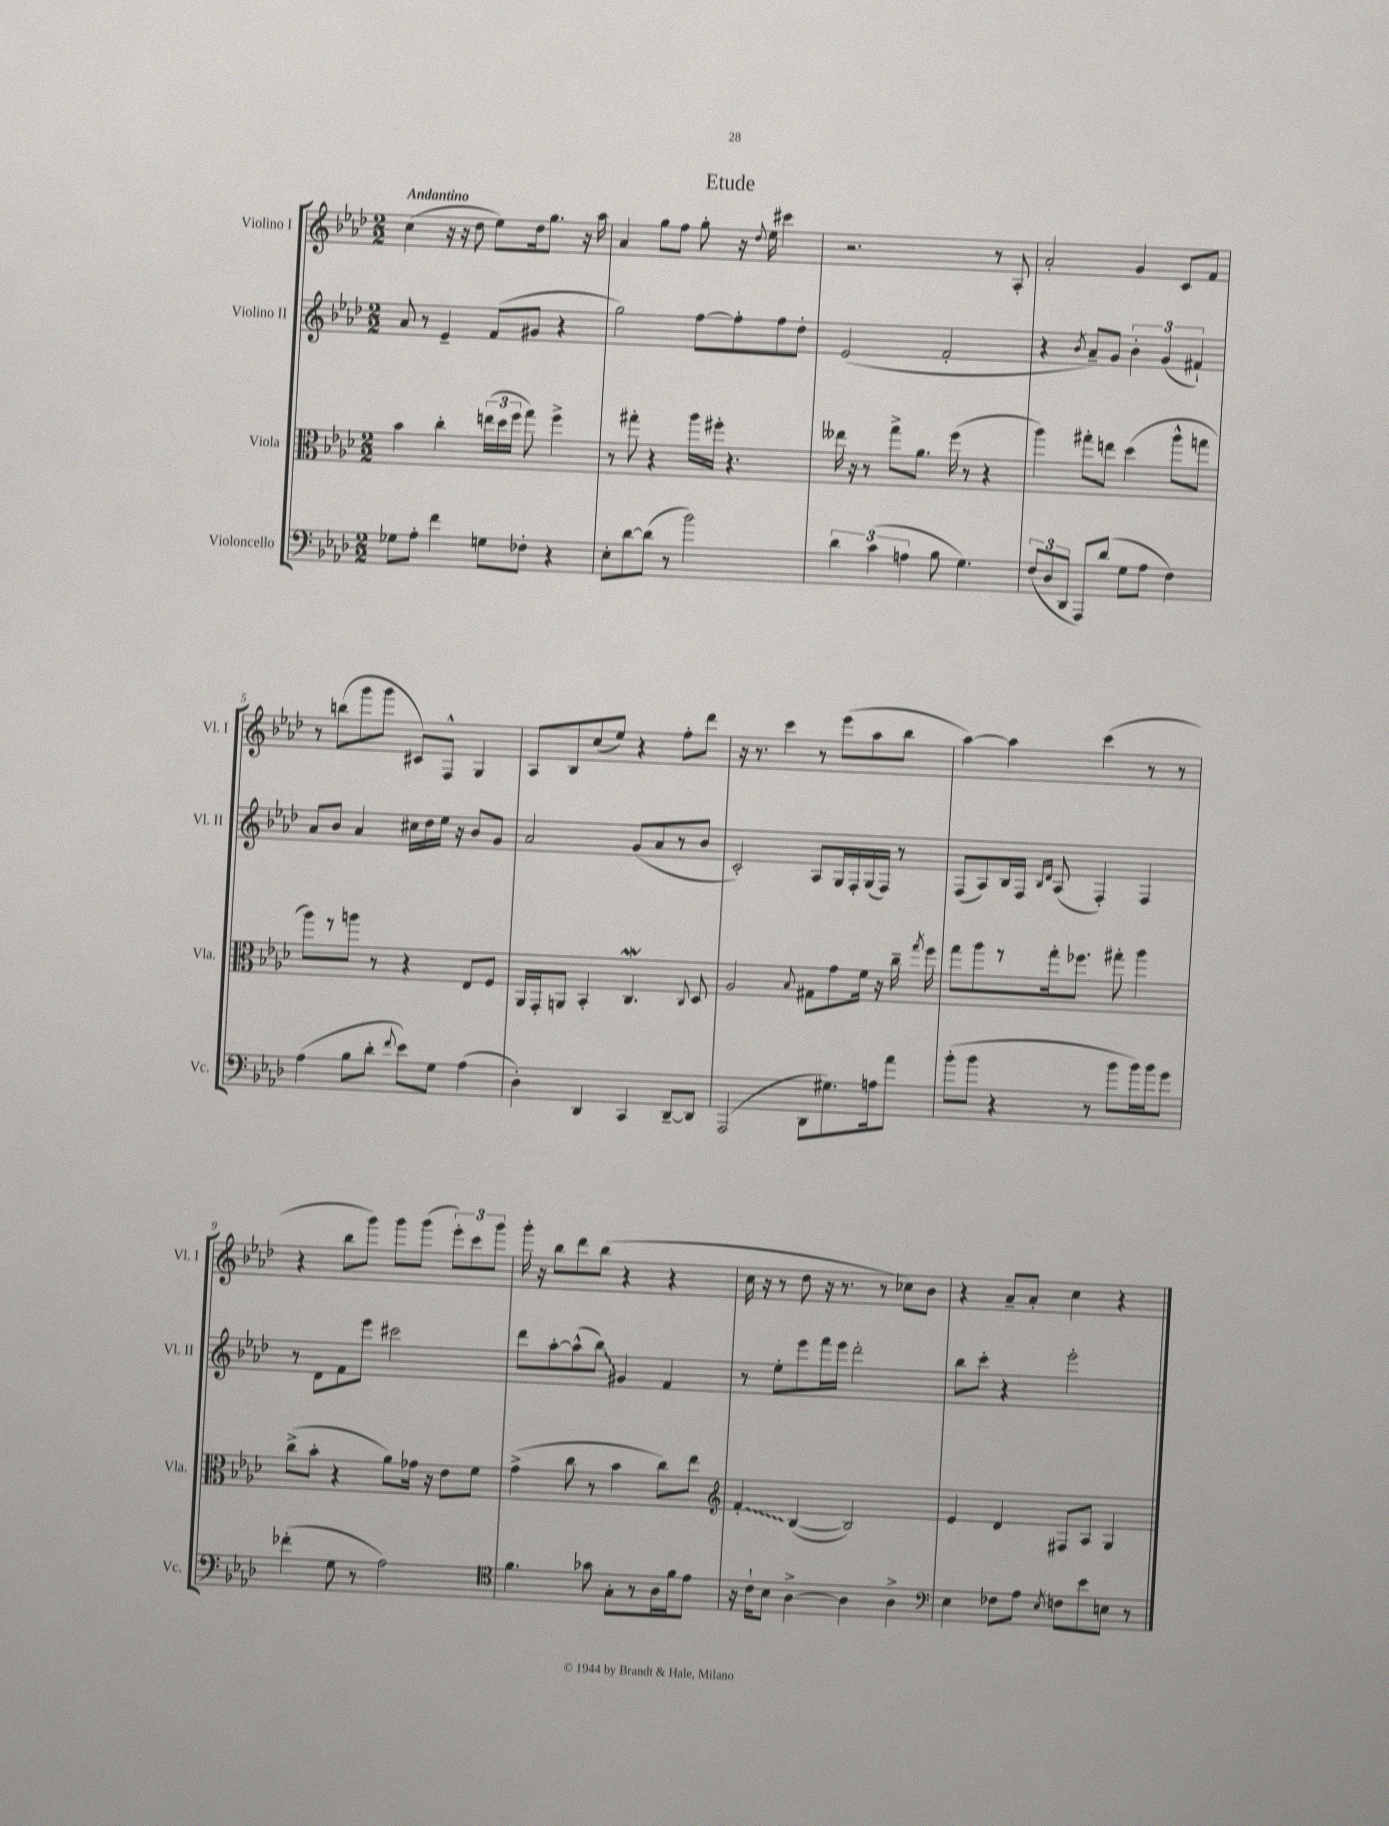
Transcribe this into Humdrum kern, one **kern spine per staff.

**kern	**kern	**kern	**kern
*staff4	*staff3	*staff2	*staff1
*clefF4	*clefC3	*clefG2	*clefG2
*k[b-e-a-d-]	*k[b-e-a-d-]	*k[b-e-a-d-]	*k[b-e-a-d-]
*M2/2	*M2/2	*M2/2	*M2/2
8G-	4b-	8a-	(4cc
8A-'	.	8r	.
4f	4cc'	4e-~	16r
.	.	.	16r
.	.	.	8dd-
8G	(24ee	(8f	8ee-)
.	24dd-	.	.
.	24ff	.	.
8F-'	8gg)	8g#	16dd-
.	.	.	8.gg
4r	4ff^	4r	.
.	.	.	16r
.	.	.	16aa-
=	=	=	=
8E-'	8r	2gg)	4a-
[8d-	8gg#'	.	.
(8d-]	4r	.	8gg
8r	.	.	8ff
2b-)	16aa-	[8ff	8gg'
.	16ff#'	.	.
.	4.r	8ff']	16r
.	.	.	8qqdd-
.	.	.	16ee-
.	.	8ff	4ccc#
.	.	8dd-'	.
=	=	=	=
6d-	16ee--	(2e-	2.r
.	16r	.	.
.	8r	.	.
(6c	.	.	.
.	8gg^	.	.
6A	.	.	.
.	8.a-	.	.
8B-	.	2f'	.
.	(16ff	.	.
4.G)	8r	.	.
.	4r	.	8r
.	.	.	8A-'
=	=	=	=
(12F	4aa-)	4r	2a-'
12D-	.	.	.
12DD-	.	.	.
.	.	8qb-	.
8AAA-)	8gg#'	8a-~)	.
(8d-	8ee	8g	.
8G	(4dd-	6b-'	4g
8A-	.	.	.
.	.	(6g	.
4F)	8aa-^^	.	8c
.	.	6f#`)	.
.	8gg	.	8f
=	=	=	=
(4A-	8aa-)	8a-	8r
.	8r	8b-	(8bb
8B-	8aa	4a-	8ggg
8d-'	8r	.	8ggg
8qqf	.	.	.
8e-)	4r	16cc#	8c#)
.	.	16dd-	.
8G	.	16ee-	8F^^
.	.	16r	.
(4A-	8E-	8b-	4G
.	8F	8g	.
=	=	=	=
4D-')	16AA-	2a-	8A-
.	16GG'	.	.
.	8AA	.	8B-
4DD-	4BB-'	.	(8cc
.	.	.	8ee-)
4CC	4.C	(8g	4r
.	.	8a-	.
[8DD-~	.	8r	8ff'
.	8qqC	.	.
8DD-]	8D-	8b-	8ddd-
=	=	=	=
(2AAA-	2A-	2c')	16r
.	.	.	8.r
.	.	.	4ccc
.	8qqB-	.	.
8DD-	8G#	8A-	8r
8.G#)	8g	16G	(8eee-
.	.	16F'	.
.	16f	(16G	8aa-
16A	16r	16F)	.
8a-	16cc~	8r	8bb-
.	8qgg	.	.
.	16ff	.	.
=	=	=	=
(8b-'	8gg	(8F	[4aa-)
8b-	8aa-	8A-)	.
4r	8r	16B-	4aa-]
.	.	16F	.
.	.	16qqB-	.
.	.	16qqd-	.
.	16gg'	(8A-	.
.	8.ff-	.	.
8r	.	4F')	(4ccc
8b-	8gg#'	.	.
16b-)	4aa-	4F	8r
16b-	.	.	.
8g	.	.	8r
=	=	=	=
(4f-'	(8cc^	8r	4r
.	8b-'	8d-	.
8G	4r	8f	8bb-
8r	.	8eee-	8ggg)
2A-)	8a-)	2ccc#	8ggg
.	16g-	.	(8ggg
.	16r	.	.
.	8e-	.	12eee-')
.	.	.	12ccc
.	8f	.	.
.	.	.	12ggg
=	=	=	=
*clefC4	*	*	*
4.f	(4g^	8ddd-	16ggg'
.	.	.	16r
.	.	[8aa-'	8bb-
.	8cc	(8aa-^^]	8ddd-
8g-	8r	8bb-)	(8bb-
8G'	4b-	4g#	4r
8r	.	.	.
16A-	8cc)	4f	4r
16f	.	.	.
8e-	8ee-	.	.
=	=	=	=
*	*clefG2	*	*
16r	4f'	8r	16cc
16c`	.	.	16r
8B-	.	8ee-'	8r
[4A-^	([4B-	8eee-	8dd-
.	.	16fff	16r
.	.	16eee-	8.r
4A-]	2B-])	2ddd-'	.
.	.	.	8r
4A-^	.	.	8cc-)
.	.	.	8b-
=	=	=	=
*clefF4	*	*	*
4E-	4e-	8bb-	4r
.	.	8ccc'	.
8F-	4d-	4r	8a-~
8A-	.	.	8a-'
8qE-	.	.	.
8F	8F#	2eee-'	4cc
8e-	8A-	.	.
8E	4G	.	4r
8r	.	.	.
==	==	==	==
*-	*-	*-	*-
